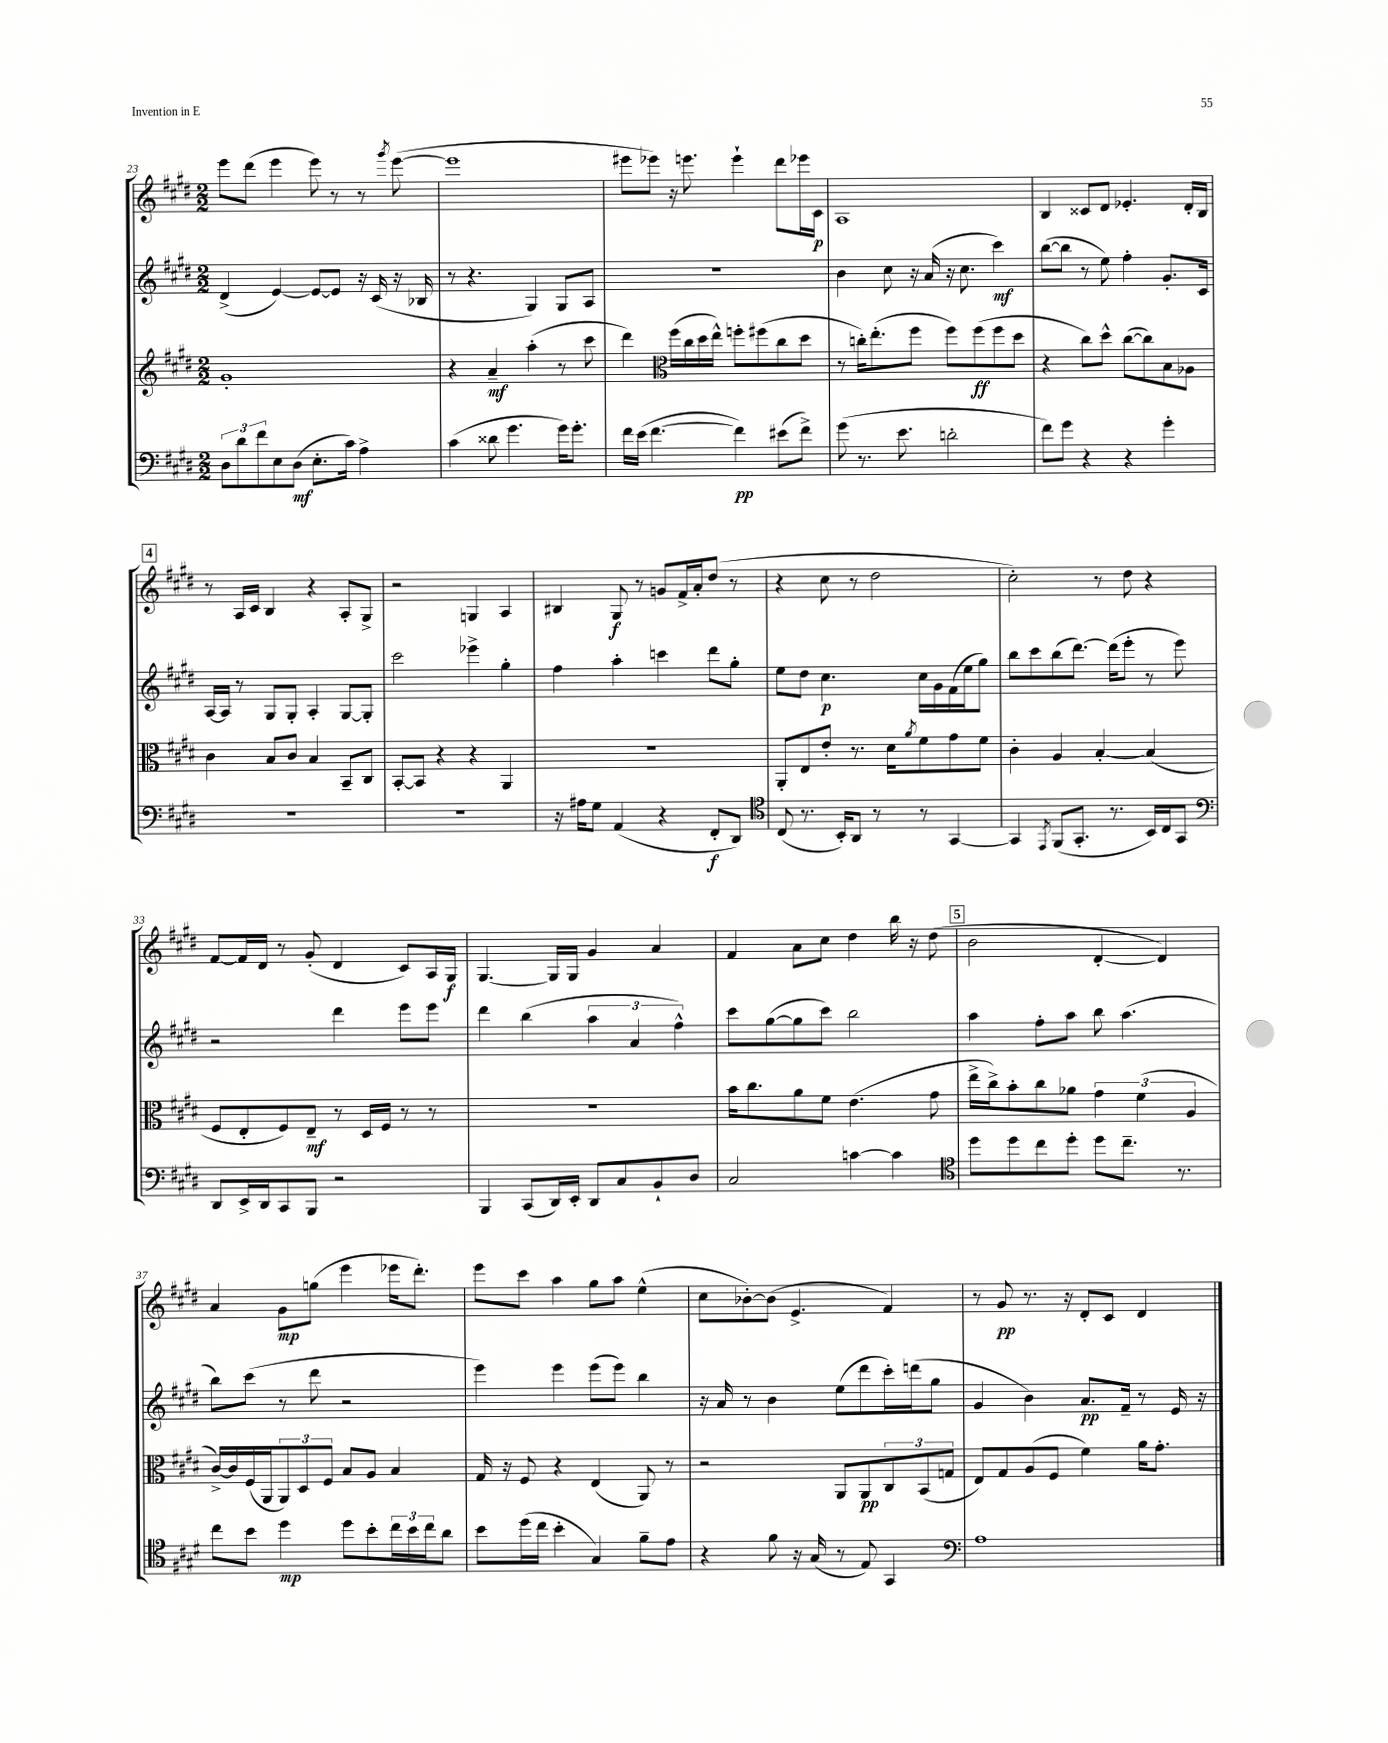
<<
\new StaffGroup <<
\new Staff = "s0" {
    \clef treble \key e \major \numericTimeSignature \time 2/2
    e'''8 dis'''8( e'''4 e'''8) r8 r8 \acciaccatura { gis'''8 } e'''8~( |
    e'''1 |
    eis'''8 ees'''8) r16 e'''8. e'''4-! dis'''8 ees'''16 cis'16\p |
    a1 |
    b4 cisis'8 dis'8 ees'4.-. dis'16-. b16 |
    \mark \markup { \box "4" } r8 a16 cis'16 b4 r4 a8-. gis8-> |
    r2 g4 a4 |
    bis4 gis8\f r8 g'8 fis'16-> a'16-. dis''8( r8 |
    r4 cis''8 r8 dis''2 |
    cis''2-.) r8 dis''8 r4 |
    fis'8~ fis'16 dis'16 r8 gis'8-.( dis'4 cis'8) a16 gis16\f |
    gis4.~ gis16 gis16 gis'4 a'4 |
    fis'4 a'8 cis''8 dis''4 b''16 r16 dis''8( |
    \mark \markup { \box "5" } b'2 dis'4~-. dis'4) |
    a'4 gis'8\mp g''8( e'''4 ees'''16 dis'''8.-.) |
    e'''8 cis'''8 a''4 gis''8 a''8 e''4-^( |
    cis''8 bes'8~-.) bes'8( e'4.-> fis'4) |
    r8 gis'8\pp r8. r16 dis'8-. cis'8 dis'4 \bar "|." |
}
\new Staff = "s1" {
    \clef treble \key e \major \numericTimeSignature \time 2/2
    dis'4->( e'4~) e'8~ e'8 r16 cis'16( r16 bes16 |
    r8 r4. gis4) gis8 a8 |
    R1 |
    b'4 cis''8 r16 a'16( r16 cis''8. cis'''4\mf) |
    b''8~( b''8 r8 e''8) fis''4-. gis'8.-. cis'16 |
    \mark \markup { \box "4" } a16~ a16 r8 gis8 gis8-. a4-. gis8~ gis8-. |
    cis'''2 ees'''4-> gis''4-. |
    fis''4 a''4-. c'''4 dis'''8 gis''8-. |
    e''8 dis''8 cis''4.\p cis''16 gis'16 fis'16( e''16 gis''8) |
    b''8 cis'''8 b''8( dis'''8.~) dis'''16( e'''8-. r8 e'''8) |
    r2 dis'''4 e'''8 e'''8 |
    dis'''4 b''4( \tuplet 3/2 { a''4 a'4 fis''4-^) } |
    cis'''8 gis''8~( gis''8 cis'''8) b''2 |
    \mark \markup { \box "5" } a''4 fis''8-. a''8 b''8 a''4.( |
    b''8) cis'''8( r8 dis'''8 r2 |
    e'''4) e'''4 e'''8( e'''8) b''4 |
    r16 a'16 r8 b'4 e''8( dis'''8 cis'''16-.) d'''16( gis''8 |
    gis'4 b'4) a'8.\pp fis'16-- r8 e'16 r16 \bar "|." |
}
\new Staff = "s2" {
    \clef treble \key e \major \numericTimeSignature \time 2/2
    gis'1-. |
    r4 a'4--\mf a''4-.( r8 cis'''8 |
    dis'''4) \clef alto fis''16( cis''16 dis''16 e''16-^) f''8-. fis''8( cis''8 dis''8 |
    r8 c''16-.) e''8.-.( fis''8 fis''8) fis''8\ff( fis''8 dis''8 |
    r4 cis''8) dis''8-^ cis''8~( cis''8) b8 aes8 |
    \mark \markup { \box "4" } cis'4 b8 cis'8 b4 b,8-- cis8 |
    b,8~-. b,8 r4 r4 a,4 |
    R1 |
    a,8-. e8 e'8-. r8. dis'16 \acciaccatura { a'8 } fis'8 gis'8 fis'8 |
    cis'4-. a4 b4~-. b4( |
    fis8 e8-. fis8) e8--\mf r8 dis16 fis16 r8 r8 |
    R1 |
    b'16 cis''8. a'8 fis'8 e'4.( gis'8 |
    \mark \markup { \box "5" } e''16-> cis''16->) b'8-. cis''8 aes'8 \tuplet 3/2 { gis'4 fis'4( a4 } |
    cis'16~->) cis'16 fis16( a,16 \tuplet 3/2 { a,8) dis8 fis8 } b8 a8 b4 |
    gis16 r16 fis8 r4 e4( a,8) r8 |
    r2 a,8 a,8\pp \tuplet 3/2 { cis8 b,8( g8 } |
    e8) gis8 a8( fis8 fis'4) a'16 gis'8.-. \bar "|." |
}
\new Staff = "s3" {
    \clef bass \key e \major \numericTimeSignature \time 2/2
    \tuplet 3/2 { dis8 dis'8 fis'8 } e8 dis8\mf( e8.-. cis'16) a4-> |
    cis'4( disis'8 gis'4. gis'16) gis'8.-. |
    fis'16 e'16( fis'4.~ fis'4\pp) eis'8( fis'8->) |
    gis'8( r8. e'8. d'2-. |
    fis'8) gis'8 r4 r4 gis'4-. |
    \mark \markup { \box "4" } R1 |
    R1 |
    r16 ais16 gis8 a,4( r4 fis,8-.\f dis,8) |
    \clef tenor cis8( r8. b,16-.) a,8 r8 r8 gis,4~ |
    gis,4 \acciaccatura { e,8 } fis,8( gis,8.-. r8. b,16) cis16 gis,8 |
    \clef bass dis,8 e,16-> dis,16 cis,8 b,,8 r2 |
    b,,4 cis,8( dis,16) e,16-. dis,8 cis8 b,8-! dis8 |
    cis2 c'4~ c'4 |
    \mark \markup { \box "5" } \clef tenor dis''8 dis''8 cis''8 dis''8-. dis''8 cis''8.-- r8. |
    cis''8 b'8 dis''4\mp dis''8 b'8-. \tuplet 3/2 { cis''16 b'16 cis''16 } a'8 |
    b'8 dis''16( cis''16 b'4-. gis4) fis'8-- e'8 |
    r4 fis'8 r16 gis16( r8 e8) gis,4 |
    \clef bass a1 \bar "|." |
}
>>
>>
\layout { \context { \Score currentBarNumber = #23 } }
